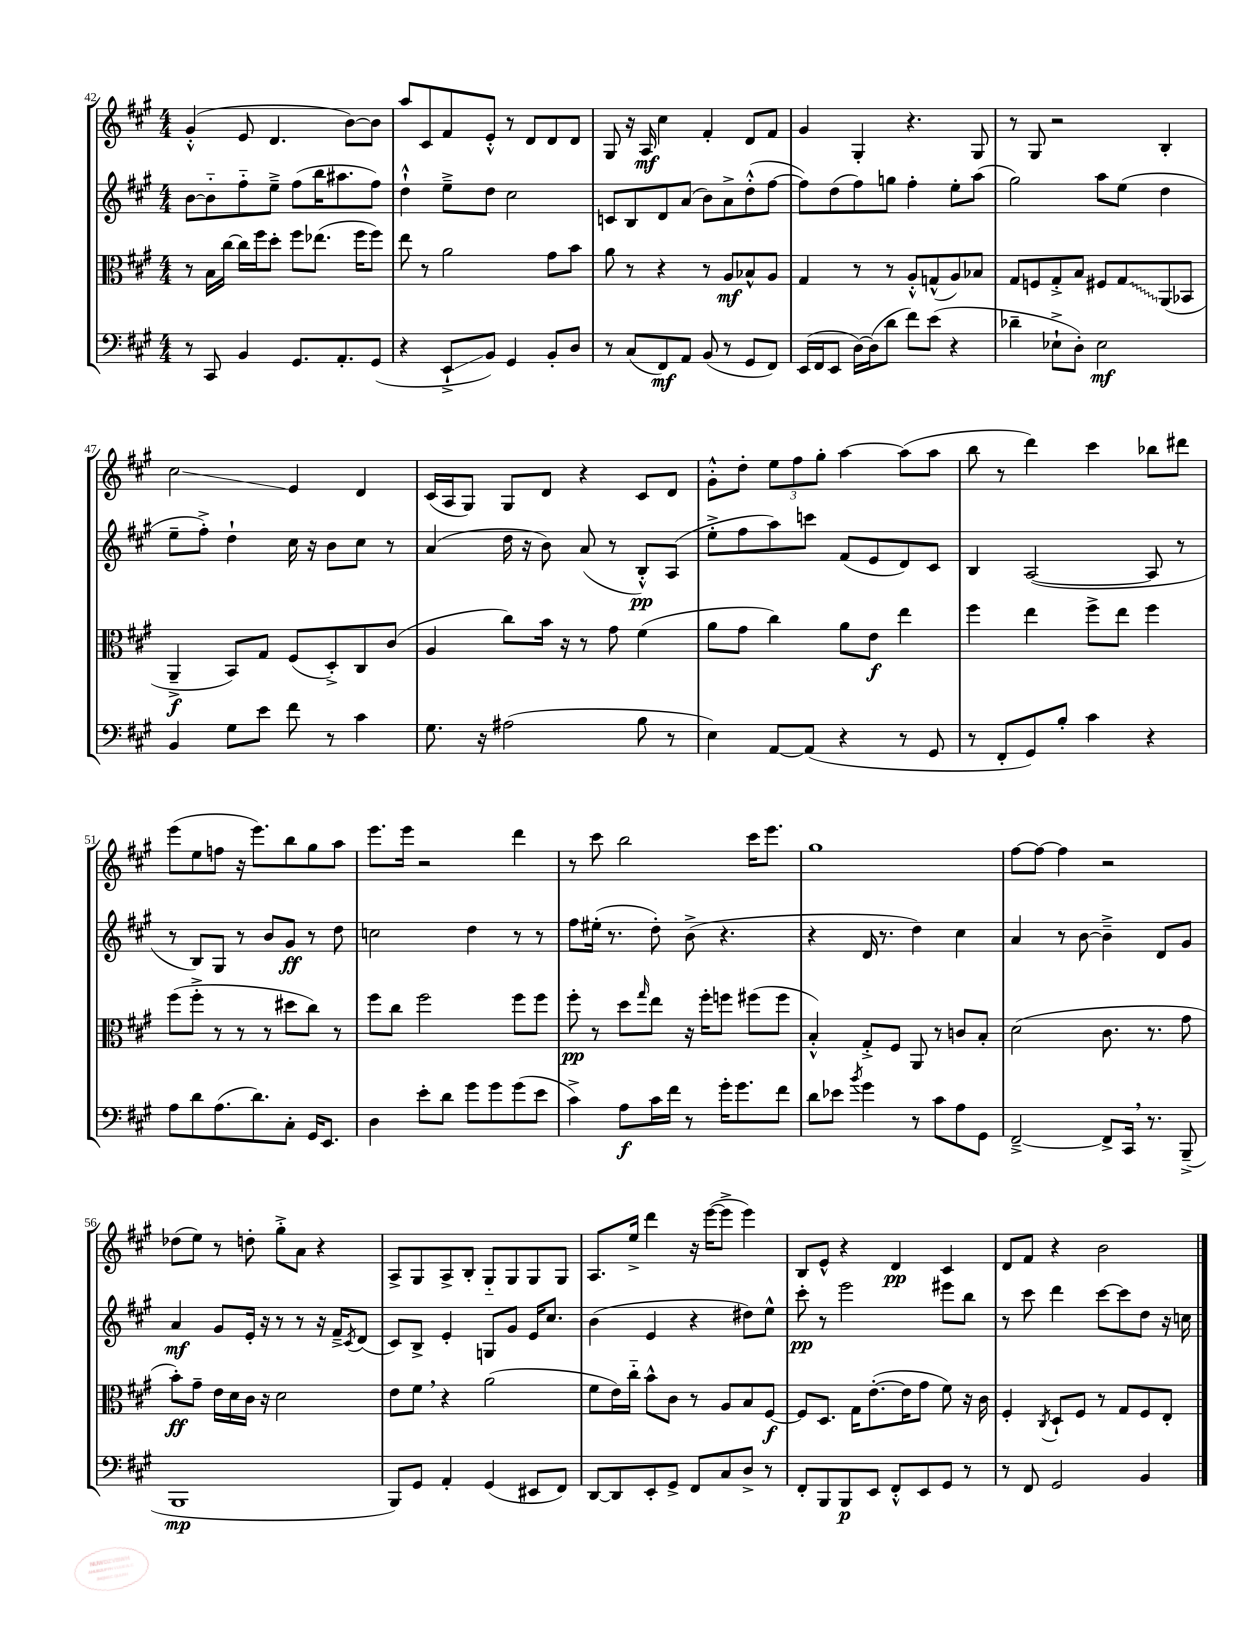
<<
\new StaffGroup <<
\new Staff = "s0" {
    \clef treble \key a \major \numericTimeSignature \time 4/4
    gis'4-.-^( e'8 d'4. b'8~) b'8 |
    a''8 cis'8 fis'8 e'8-.-^ r8 d'8 d'8 d'8 |
    gis8 r16 a16\mf cis''4 fis'4-. d'8 fis'8 |
    gis'4 gis4-. r4. gis8 |
    r8 gis8 r2 b4-. |
    cis''2\glissando e'4 d'4 |
    cis'16( a16 gis8) gis8 d'8 r4 cis'8 d'8 |
    gis'8-.-^ d''8-. \tuplet 3/2 { e''8 fis''8 gis''8-. } a''4~ a''8( a''8 |
    b''8 r8 d'''4) cis'''4 bes''8 dis'''8 |
    e'''8( e''8 f''8 r16 e'''8.) b''8 gis''8 a''8 |
    e'''8. e'''16 r2 d'''4 |
    r8 cis'''8 b''2 cis'''16 e'''8. |
    gis''1 |
    fis''8~ fis''8~ fis''4 r2 |
    des''8( e''8) r8 d''8-. gis''8-.-> a'8 r4 |
    a8-> gis8 a8-> b8-. gis8-_ gis8 gis8 gis8 |
    a8. e''16-> d'''4 r16 e'''16~( e'''8-> e'''4) |
    b8 e'8-^ r4 d'4\pp cis'4 |
    d'8 fis'8 r4 b'2 \bar "|." |
}
\new Staff = "s1" {
    \clef treble \key a \major \numericTimeSignature \time 4/4
    b'8~ b'8-_ fis''8-_ e''8---> fis''8( b''16 ais''8. fis''8) |
    d''4-!-^ e''8---> d''8 cis''2 |
    c'8 b8 d'8 a'8( b'8) a'8-> d''8-.-^( fis''8~ |
    fis''8) d''8( fis''8) g''8 fis''4-. e''8-. a''8( |
    gis''2) a''8 e''8( d''4 |
    e''8-- fis''8-.->) d''4-! cis''16 r16 b'8 cis''8 r8 |
    a'4( d''16 r16 b'8) a'8( r8 b8-.-^\pp) a8( |
    e''8-.-> fis''8 a''8) c'''8 fis'8( e'8 d'8) cis'8 |
    b4 a2~( a8 r8 |
    r8 b8) gis8 r8 b'8 gis'8\ff r8 d''8 |
    c''2 d''4 r8 r8 |
    fis''8 eis''16-.( r8. d''8-.) b'8->( r4. |
    r4 d'16 r8. d''4) cis''4 |
    a'4 r8 b'8~ b'4---> d'8 gis'8 |
    a'4\mf gis'8 e'16-. r16 r8 r8 r16 fis'16---> \acciaccatura { cis'8 } d'8( |
    cis'8) b8-> e'4-. g8 gis'8 e'16 cis''8. |
    b'4( e'4 r4 dis''8) e''8-^ |
    cis'''8-.\pp r8 e'''2 eis'''8 b''8 |
    r8 cis'''8 d'''4 cis'''8~ cis'''8 d''8 r16 c''16 \bar "|." |
}
\new Staff = "s2" {
    \clef alto \key a \major \numericTimeSignature \time 4/4
    r8 b16 cis''16~ cis''16 fis''16 d''8-. fis''8 ees''8.( fis''16 fis''8) |
    e''8 r8 a'2 gis'8 b'8 |
    a'8 r8 r4 r8 a8\mf bes8-^ a8 |
    gis4 r8 r8 a8-.-^ g8-^( a8) bes8 |
    gis8 f8 gis8-.-> b8 fis8 \once \override Glissando.style = #'zigzag gis8\glissando a,8( bes,8 |
    a,4--->\f b,8) gis8 fis8( d8-.->) cis8 cis'8( |
    a4 cis''8) b'16 r16 r8 gis'8 fis'4( |
    a'8 gis'8 cis''4) a'8 e'8\f e''4 |
    fis''4 e''4 fis''8-> e''8 fis''4 |
    fis''8( fis''8-.-> r8 r8 r8 dis''8 cis''8) r8 |
    fis''8 cis''8 fis''2 fis''8 fis''8 |
    fis''8-.\pp r8 d''8 \grace { gis''16 } e''8 r16 fis''16-. f''8 fis''8( fis''8 |
    b4-.-^) gis8-.-> fis8 a,8 r8 c'8 b8-. |
    d'2( cis'8. r8. gis'8 |
    b'8-.\ff) gis'8-- e'16 d'16 cis'16 r16 d'2 |
    e'8 fis'8 \breathe r4 a'2( |
    fis'8 e'16) cis''16-_ b'8-^ cis'8 r8 a8 b8 fis8~\f |
    fis8 d8. gis16 e'8.~-.( e'16 gis'8 fis'8) r16 cis'16 |
    fis4-. \acciaccatura { cis8 } d8-! fis8 r8 gis8 fis8 e8-. \bar "|." |
}
\new Staff = "s3" {
    \clef bass \key a \major \numericTimeSignature \time 4/4
    r8 cis,8 b,4 gis,8. a,8.-. gis,8( |
    r4 e,8-!->\glissando b,8) gis,4 b,8-. d8 |
    r8 cis8( fis,8\mf) a,8 b,8( r8 gis,8 fis,8) |
    e,16( fis,16 e,8 d16~) d16( d'8 fis'8) e'8( r4 |
    des'4-- ees8-!-> d8-.) ees2\mf |
    b,4 gis8 e'8 fis'8 r8 cis'4 |
    gis8. r16 ais2( b8 r8 |
    e4) a,8~ a,8( r4 r8 gis,8 |
    r8 fis,8-. gis,8) b8-. cis'4 r4 |
    a8 d'8 a8.( d'8.) cis8-. gis,16 e,8. |
    d4 e'8-. d'8 gis'8 gis'8 gis'8( e'8 |
    cis'4->) a8\f cis'16 fis'16 r8 gis'16-. gis'8. fis'8 |
    d'8 ees'8 \acciaccatura { b'8 } gis'4 r8 cis'8 a8 gis,8 |
    fis,2~---> fis,8-> cis,16 \breathe r8. b,,8--->( |
    b,,1\mp |
    b,,8) gis,8 a,4-. gis,4( eis,8 fis,8) |
    d,8~ d,8 e,8-. gis,8-> fis,8 cis8 d8-> r8 |
    fis,8-. b,,8 b,,8\p e,8 fis,8-.-^ e,8 gis,8 r8 |
    r8 fis,8 gis,2 b,4 \bar "|." |
}
>>
>>
\layout { \context { \Score currentBarNumber = #42 } }
